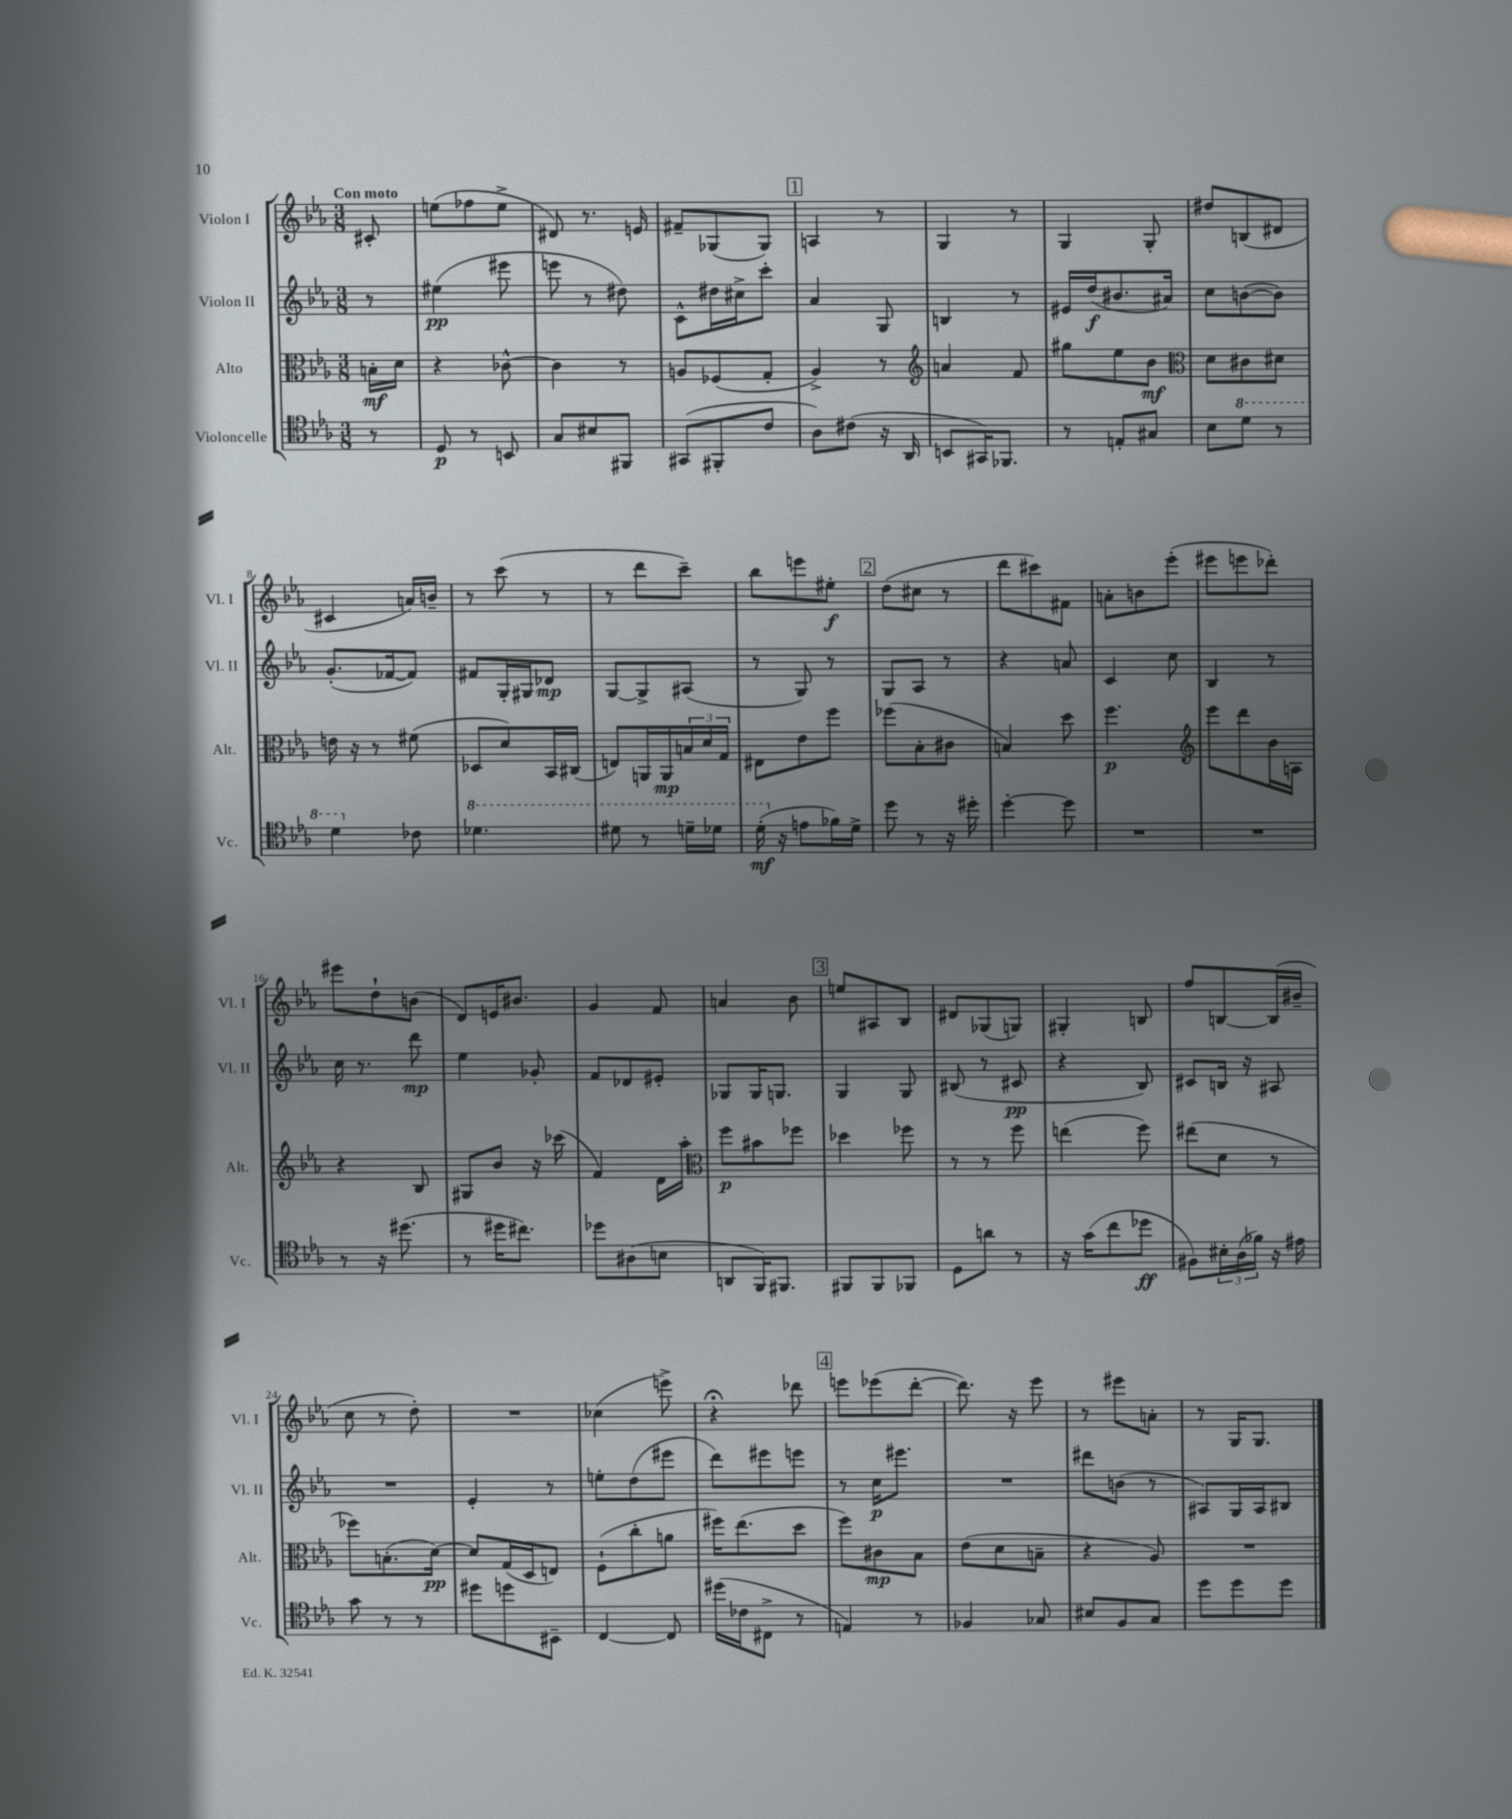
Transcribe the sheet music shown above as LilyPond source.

<<
\new StaffGroup <<
\new Staff = "s0" \with { instrumentName = "Violon I" shortInstrumentName = "Vl. I" } {
    \clef treble \key ees \major \numericTimeSignature \time 3/8 \partial 8 \tempo "Con moto"
    cis'8-. |
    e''8( fes''8 e''8-> |
    dis'8) r8. e'16 |
    fis'8-- ges8( ges8) |
    \mark \markup { \box "1" } a4 r8 |
    g4 r8 |
    g4 g8-. |
    dis''8 b8( dis'8 |
    cis'4 a'16) b'16-- |
    r8 c'''8( r8 |
    r8 d'''8 c'''8--) |
    bes''8 e'''8 eis''8-.\f |
    \mark \markup { \box "2" } d''8( cis''8 r8 |
    d'''8 cis'''8) fis'8 |
    a'8-. b'8 ees'''8-.( |
    eis'''8 e'''8 des'''8-.) |
    eis'''8 d''8-! b'8( |
    d'8) e'16 bis'8. |
    g'4 f'8 |
    a'4 bes'8 |
    \mark \markup { \box "3" } e''8 ais8 bes8 |
    dis'8 ges8( g8) |
    gis4-. b8 |
    f''8 b8~ b16( bis'16-- |
    c''8 r8 d''8-.) |
    R4. |
    ces''4( e'''8->) |
    r4\fermata des'''8 |
    \mark \markup { \box "4" } e'''8 ees'''8( d'''8~-. |
    d'''8.) r16 ees'''8 |
    r8 eis'''8 a'8-. |
    r8 g16 g8. \bar "|." |
}
\new Staff = "s1" \with { instrumentName = "Violon II" shortInstrumentName = "Vl. II" } {
    \clef treble \key ees \major \numericTimeSignature \time 3/8 \partial 8
    r8 |
    eis''4\pp( eis'''8 |
    e'''8 r8 dis''8) |
    c'8-^ dis''16 cis''16-> c'''8-. |
    \mark \markup { \box "1" } aes'4 g8 |
    b4 r8 |
    eis'16 d''16\f( bis'8. ais'16) |
    c''8 b'8~( b'8) |
    g'8.-.( fes'16~ fes'8) |
    fis'8 g16-. gis16 des'8\mp |
    g8~ g8-> ais8( |
    r8 g8) r8 |
    \mark \markup { \box "2" } g8 aes8 r8 |
    r4 a'8 |
    c'4 c''8 |
    bes4 r8 |
    c''16 r8. d'''8\mp |
    ees''4 ges'8-. |
    f'8 des'8 eis'8-. |
    ges8 ges16 g8. |
    \mark \markup { \box "3" } g4 g8 |
    bis8( r8 cis'8\pp |
    r4 bes8) |
    cis'8 b16 r16 ais8 |
    R4. |
    ees'4-. r8 |
    e''8-. d''8( eis'''8 |
    d'''8) eis'''8 e'''8 |
    \mark \markup { \box "4" } r8 c''16\p eis'''8. |
    R4. |
    dis'''8 b'8( r8 |
    ais8) g16 ais16 bis8 \bar "|." |
}
\new Staff = "s2" \with { instrumentName = "Alto" shortInstrumentName = "Alt." } {
    \clef alto \key ees \major \numericTimeSignature \time 3/8 \partial 8
    b16-.\mf d'16 |
    r4 ces'8~-^ |
    ces'4 r8 |
    a8 fes8( g8-. |
    \mark \markup { \box "1" } aes4->) r8 |
    \clef treble a'4 f'8 |
    gis''8 ees''8 bes'8\mf |
    \clef alto d'8 cis'8 dis'8 |
    e'16 r16 r8 fis'8( |
    des8 d'8) bes,16 cis16( |
    e8) a,16 a,16\mp \tuplet 3/2 { b16 d'16 g16 } |
    eis8 ees'8 f''8 |
    \mark \markup { \box "2" } fes''8( bes8-. cis'8 |
    b4) d''8 |
    f''4.\p |
    \clef treble ees'''8 d'''8 bes'16 a16 |
    r4 bes8 |
    gis8 bes'8 r16 ces'''16( |
    f'4) d'16 aes''16-. |
    \clef alto f''8\p bis'8 fes''8 |
    \mark \markup { \box "3" } des''4 fes''8 |
    r8 r8 f''8 |
    e''4( f''8) |
    eis''8( d'8 r8 |
    fes''8) b8.-.( d'16~\pp) |
    d'8 g16( d16 e8) |
    f8-!( c''8-. a'8 |
    fis''16) ees''8.( d''8 |
    \mark \markup { \box "4" } f''8) cis'8\mp bes8 |
    ees'8( d'8 b8-- |
    r4 aes8) |
    R4. \bar "|." |
}
\new Staff = "s3" \with { instrumentName = "Violoncelle" shortInstrumentName = "Vc." } {
    \clef tenor \key ees \major \numericTimeSignature \time 3/8 \partial 8
    r8 |
    d8\p r8 b,8 |
    g8 bis8 fis,8 |
    gis,8( fis,8-. c'8 |
    \mark \markup { \box "1" } aes8) cis'8( r16 aes,16 |
    b,8 gis,16) fes,8. |
    r8 e8-. gis8 |
    bes8 \ottava #1 d''8 r8 |
    d''4 \ottava #0 ces'8 |
    \ottava #1 des''4. |
    dis''8 r8 d''16-- des''16 |
    d''16-.\mf( \ottava #0 r16 e'8 fes'16) d'16-> |
    \mark \markup { \box "2" } d''8 r8 r16 dis''16-. |
    d''4~-. d''8 |
    R4. |
    R4. |
    r8 r16 dis''8.( |
    r8 dis''16 cis''8.) |
    des''8 ais8( b8 |
    a,8 f,16) fis,8. |
    \mark \markup { \box "3" } fis,8 fis,8 fes,8 |
    d8 a'8 r8 |
    r16 g'16( c''8 des''8\ff |
    fis8) \tuplet 3/2 { bis16-. aes16( fes'16) } r16 eis'16 |
    g'8 r8 r8 |
    dis''8 d''8 bis,8-- |
    c4~ c8 |
    dis''16( ces'16 cis8-> r8 |
    \mark \markup { \box "4" } e4) r8 |
    fes4 ges8 |
    bis8 f8 g8 |
    d''8 d''8 d''8 \bar "|." |
}
>>
>>
